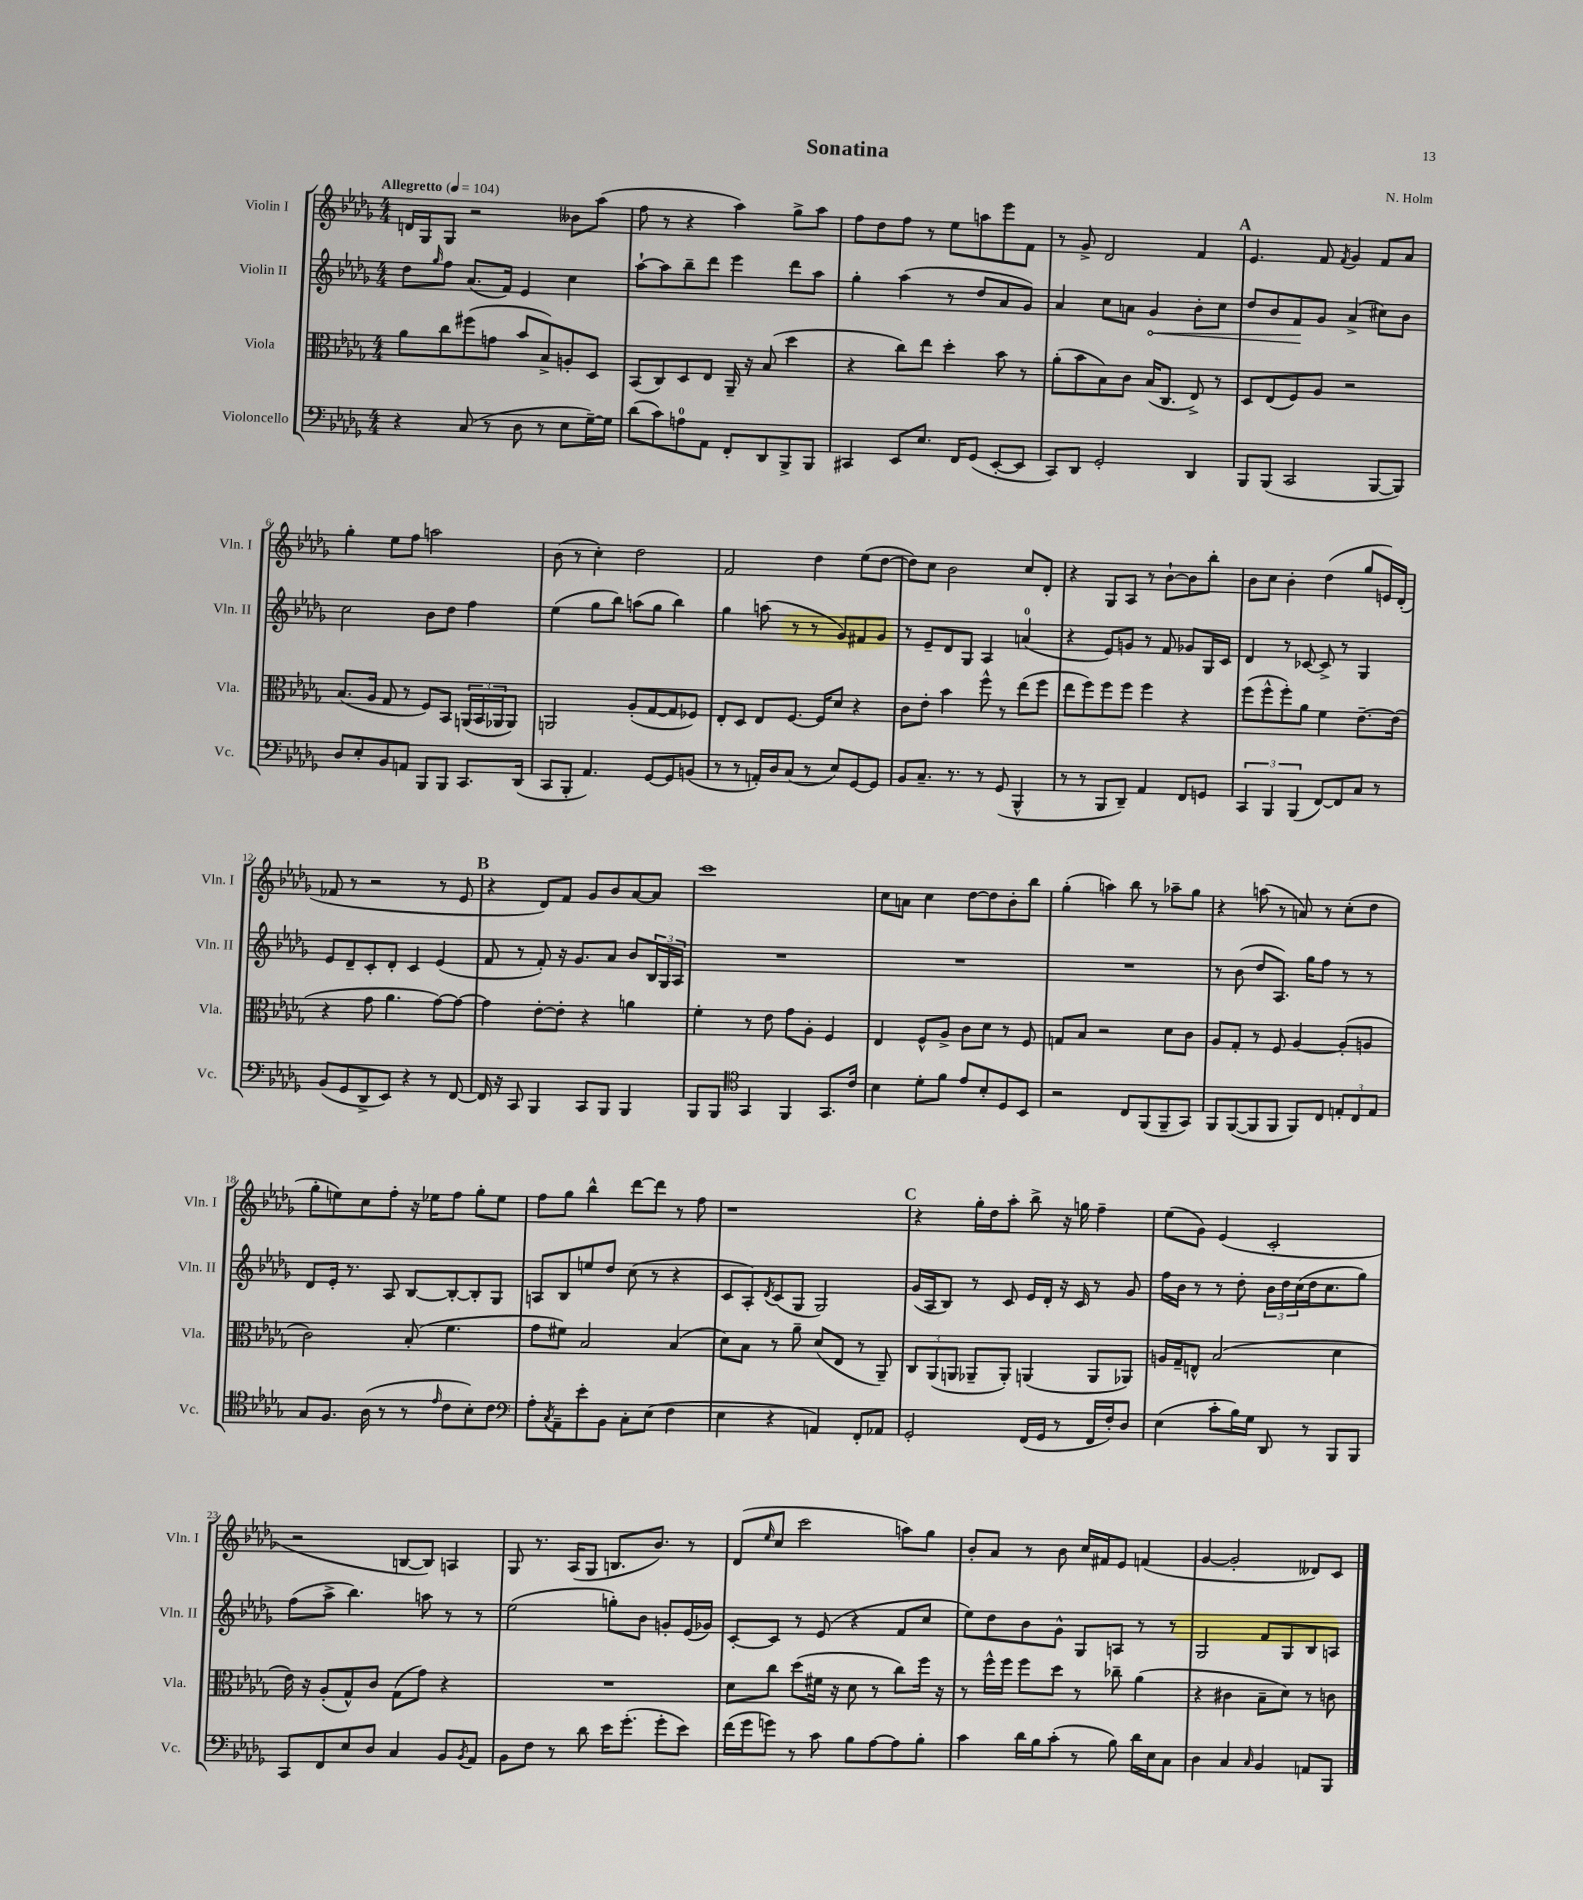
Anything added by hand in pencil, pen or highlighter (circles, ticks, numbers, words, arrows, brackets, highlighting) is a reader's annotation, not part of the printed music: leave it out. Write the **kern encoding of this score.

**kern	**kern	**kern	**dynam	**kern
*part4	*part3	*part2	*part2	*part1
*staff4	*staff3	*staff2	*staff2	*staff1
*I"Violoncello	*I"Viola	*I"Violin II	*	*I"Violin I
*I'Vc.	*I'Vla.	*I'Vln. II	*	*I'Vln. I
*clefF4	*clefC3	*clefG2	*	*clefG2
*k[b-e-a-d-g-]	*k[b-e-a-d-g-]	*k[b-e-a-d-g-]	*	*k[b-e-a-d-g-]
*M4/4	*M4/4	*M4/4	*	*M4/4
*MM104	*MM104	*MM104	*	*MM104
=1	=1	=1	=1	=1
!	!	!	!	!LO:TX:a:B:t=Allegretto
4r	8a-\L	8dd-\L	.	16dn/LL
.	.	.	.	16G-/J
.	.	16qqgg-/	.	.
.	8cc\	8ff\J	.	8G-/J
(8C/	(8ff#X\	(8.a-/L	.	2r
8r	8gn\J	.	.	.
.	.	16f/Jk)	.	.
8D-\	8b-/L	4e-/	.	.
8r	8B-^/)	.	.	.
8E-\L	8An'/	4cc\	.	8b--X\L
[16G-~\L)	8D-/J	.	.	(8aa-\J
16G-\JJ]	.	.	.	.
=2	=2	=2	=2	=2
(8d-\L	(8BB-/L	[8aa-`\L	.	8ff\
8c\)	8C/)	8aa-\]	.	8r
8An\	8D-/	8bb-~\	.	4r
8AA-\J	8E-/J	8ddd-\J	.	.
8FF'/L	16AA-~/	4eee-\	.	4aa-\)
.	16r	.	.	.
8DD-/	(8B-/	.	.	.
8BBB-^/	4dd-\	8ddd-\L	.	8gg-^\L
8BBB-/J	.	8aa-\J	.	8aa-\J
=3	=3	=3	=3	=3
4CC#X/	4r	4gg-'\	.	8ff\L
.	.	.	.	8dd-\
8EE-/L	8cc\L)	(4aa-\	.	8ff\J
8.E-/J	8ee-\J	.	.	8r
.	4dd-'\	8r	.	8ee-\L
16FF/KL	.	.	.	.
(8GG-/J	.	8dd-/L	.	8aan\
[8EE-'/L	8b-\	8a-/	.	8eee-\
8EE-/J]	8r	8g-/J)	.	8f\J
=4	=4	=4	=4	=4
8CC/L)	(8a-'\L	4a-/	.	8r
8DD-/J	8b-\	.	.	8g-^/
2GG-'/	8B-\)	8cc\L	.	2d-/
.	8c\J	8an\J	.	.
!	!	!	!LO:HP:b	!
.	(16B-/KL	4g-/	<	.
.	8.C/J	.	.	.
4DD-/	8E-^/)	8b-'\L	.	4f/
.	8r	8cc\J	.	.
!!LO:REH:place=s1:t=A
=5	=5	=5	=5	=5
8BBB-/L	8D-/L	8dd-/L	.	4.e-/
(8BBB-/J	(8E-/	8b-/	.	.
2CC/	8F/)	8f/	.	.
.	8A-/J	8g-/J	[	8f/
.	.	.	.	8qf/
.	2r	(4a-^/	.	4g-/
[8BBB-/L	.	8cc#X\L)	.	8f/L
8BBB-/J])	.	8b-\J	.	8a-/J
!!LO:LB:g=z
=6	=6	=6	=6	=6
8D-/L	(8.B-/L	2cc\	.	4gg-'\
8E-'/	.	.	.	.
.	16A-/Jk	.	.	.
8BB-/	8G-/	.	.	8ee-\L
8AAn/J	8r	.	.	8ff\J
8BBB-/L	8F/L)	8b-\L	.	2aan\
8BBB-/J	8BB-/J	8dd-\J	.	.
8.CC/L	(24AAn/LL	4ff\	.	.
.	24BB-/	.	.	.
.	24AA-X/J	.	.	.
.	8AA-/J)	.	.	.
(16DD-/Jk	.	.	.	.
=7	=7	=7	=7	=7
8CC/L	2AAn/	(4ee-\	.	(8b-\
8BBB-'/J	.	.	.	8r
4.AA-/)	.	8gg-\L	.	4cc'\)
.	.	8bb-\J)	.	.
.	(8A-'/L	(8aan\L	.	2dd-\
[8GG-/L	[8G-/	8gg-\J	.	.
8GG-/]	8G-/]	4bb-\)	.	.
(8BBn/J	8F-X/J)	.	.	.
=8	=8	=8	=8	=8
8r	8E-'/L	4gg-\	.	2f/
8r	8D-/J	.	.	.
16AAn'/LL)	8E-/L	(8aan\	.	.
16D-/J	.	.	.	.
(8C/J	[8.F/J	8r	.	.
8r	.	8r	.	4dd-\
.	16F/KL]	.	.	.
8E-/L)	8d-/J	8g-/L)	.	.
[8GG-/	4r	8f#X/	.	(8ee-\L
8GG-/J]	.	8g-/J	.	[8dd-\J
=9	=9	=9	=9	=9
8BB-/L	8c\L	8r	.	8dd-\L])
8.C~/J	8e-'\J	8e-~/L	.	8cc\J
.	4b-\	8d-/	.	2b-\
8.r	.	.	.	.
.	.	8G-/J	.	.
8r	8ff^^\	4A-/	.	.
(8GG-/	8r	.	.	.
4BBB-^^/	(8ee-\L	(4an/	.	8cc/L
.	8ff\J	.	.	8d-'/J
=10	=10	=10	=10	=10
8r	8ee-\L	4r	.	4r
8r	8ff\)	.	.	.
8BBB-/L	8ff\	8e-/L)	.	8G-/L
8DD-~/J)	8ff\J	8gn/J	.	8A-/J
4AA-/	4ff\	8r	.	8r
.	.	8f/	.	[8b-`\L
8FF/L	4r	8g-X/L	.	8b-\]
8GGn/J	.	16G-/L	.	8bb-'\J
.	.	16c/JJ	.	.
=11	=11	=11	=11	=11
6CC/	(8ff\L	4d-/	.	8b-\L
.	8ff^^\	.	.	8cc\J
6BBB-/	.	.	.	.
.	8ff'\)	8r	.	4b-'\
(6BBB-/	.	.	.	.
.	8a-\J	[8c-X/	.	.
[8FF/L)	4f\	8c-^/]	.	(4dd-\
8FF/]	.	8r	.	.
8C/J	[8.e-~\L	4G-/	.	8gg-/L
8r	.	.	.	16en/L)
.	(16e-\Jk]	.	.	(16d-'/JJ
!!LO:LB:g=z
=12	=12	=12	=12	=12
(8BB-/L	4r	8e-/L	.	8f-X/
8GG-/	.	8d-~/	.	8r
8DD-^/	8g-\	8c'/	.	2r
8EE-/J)	4.a-\	8d-'/J	.	.
4r	.	4c/	.	.
8r	[8g-\L)	(4e-/	.	8r
[8FF/	8g-\J_	.	.	8e-/
!!LO:REH:place=s1:t=B
=13	=13	=13	=13	=13
16FF/]	4g-\]	8f/	.	4r
16r	.	.	.	.
8CC/	.	8r	.	.
4BBB-/	[8e-'\L	8f'/)	.	8d-/L)
.	8e-'\J]	16r	.	8f/J
.	.	8.g-/L	.	.
8CC/L	4r	.	.	8g-/L
8BBB-/J	.	8a-/J	.	8b-/
4BBB-/	4an\	8b-/L	.	[8a-/
.	.	24B-/L	.	8a-/J]
.	.	24G-/	.	.
.	.	24A-/JJ	.	.
=14	=14	=14	=14	=14
8BBB-/L	4f'\	1r	.	1ccc
8BBB-/J	.	.	.	.
*clefC4	*	*	*	*
4GG-/	8r	.	.	.
.	8e-\	.	.	.
4FF/	8g-\L	.	.	.
.	8A-'\J	.	.	.
8.GG-/L	4F/	.	.	.
16c/Jk	.	.	.	.
=15	=15	=15	=15	=15
4B-\	4E-/	1r	.	8cc\L
.	.	.	.	8an\J
8d-'\L	8F^^/L	.	.	4cc\
8f\J	8A-^/J	.	.	.
8e-/L	8c\L	.	.	[8dd-\L
8B-'/	8d-\J	.	.	8dd-\]
8D-/	8r	.	.	8b-'\
8BB-/J	8F/	.	.	8bb-\J
=16	=16	=16	=16	=16
2r	8Gn/L	1r	.	(4gg-'\
.	8B-/J	.	.	.
.	2r	.	.	4aan\)
8C/L	.	.	.	8bb-\
(8FF/	.	.	.	8r
8FF~/	8d-\L	.	.	8aa-X~\L
8GG-/J)	8c\J	.	.	8gg-\J
=17	=17	=17	=17	=17
8FF/L	8A-/L	8r	.	4r
([8FF/	8G-'/J	(8b-\	.	.
8FF/]	8r	8dd-/L	.	(8aan\
8FF/J	8F/	8.A-/J)	.	8r
8FF/L)	[4A-/	.	.	8an/)
.	.	16gg-\KL	.	.
8C/J	.	8ff\J	.	8r
12En'/L	(8A-'/L]	8r	.	(8cc'\L
12C/	.	.	.	.
.	8An/J	8r	.	8dd-\J
12E/J	.	.	.	.
!!LO:LB:g=z
=18	=18	=18	=18	=18
8G-/L	2c\)	8d-/L	.	8gg-'\L
8.F/J	.	16e-'/Jk	.	8een\)
.	.	8.r	.	.
.	.	.	.	8cc\
(16A-\	.	.	.	.
8r	.	8A-/	.	8ff'\J
8r	(8B-'/	[8B-/L	.	16r
.	.	.	.	16ee-X\KL
16qqe-/	.	.	.	.
8c\L	4.f\	8B-'/_	.	8ff\J
8B-'\)	.	8B-'/]	.	8gg-'\L
8c\J	.	8G-/J	.	8ee-\J
=19	=19	=19	=19	=19
*clefF4	*	*	*	*
8A-'\L	8g-\L	8An/L	.	8ff\L
8qC/	.	.	.	.
8AA-~\	8f#X\J)	8B-/	.	8gg-\J
8e-'\	2B-/	8een/	.	4bb-^^\
8BB-\J	.	8dd-/J	.	.
8C'\L	.	(8cc\	.	[8ddd-\L
(8E-\J	.	8r	.	8ddd-\J]
4F\	(4B-/	4r	.	8r
.	.	.	.	8ff\
=20	=20	=20	=20	=20
4E-\	8d-\L)	8c/L	.	1r
.	8B-\J	8A-'/)	.	.
.	.	8qd-/	.	.
4r	8r	(8c/	.	.
.	8a-~\	8G-/J	.	.
4AAn/)	(8d-/L	2G-/)	.	.
.	8E-/J	.	.	.
8FF'/L	8r	.	.	.
8AA-X/J	8AA-~/)	.	.	.
!!LO:REH:place=s1:t=C
=21	=21	=21	=21	=21
2GG-'/	12C/L	(16g-/LL	.	4r
.	.	16A-/J	.	.
.	(12AA-/	.	.	.
.	.	8B-/J)	.	.
.	12AAn/J	.	.	.
.	8AA-X~/L	8r	.	16gg-'\LL
.	.	.	.	16dd-\J
.	8AA-'/J)	8c/	.	8aa-'\J
(16FF/LL	(4AAn/	16e-/LL	.	8bb-^\
16GG-/JJ	.	16d-'/JJ	.	.
8r	.	16r	.	16r
.	.	16c/	.	16ggn\
16FF/LL	8AA/L	8r	.	4ff~\
16F'/J)	.	.	.	.
8D-/J	8AA-X/J)	8g-/	.	.
=22	=22	=22	=22	=22
(4E-\	16An/LL	16ff\LL	.	(8ee-\L
.	16G-~/J	16b-\JJ	.	.
.	8En^^/J	8r	.	8g-\J)
8c'\L	(2B-/	8r	.	(4e-/
16B-\L)	.	8dd-'\	.	.
16G-\JJ	.	.	.	.
8DD-/	.	24b-\LL	.	2c'/
.	.	24dd-\	.	.
.	.	(24cc\	.	.
8r	.	16dd-\J	.	.
.	.	8.cc\	.	.
8BBB-/L	4d-\	.	.	.
8BBB-/J	.	8gg-\J)	.	.
!!LO:LB:g=z
=23	=23	=23	=23	=23
8CC/L	16e-\)	(8ff\L	.	2r
.	16r	.	.	.
8FF/	(8A-'/L	8aa-^\J	.	.
8E-/	8G-^^/)	4.bb-\)	.	.
8D-/J	8c/J	.	.	.
4C/	(8G-\L	.	.	[8Bn/L
.	8g-\J)	8aan\	.	8B/J])
8BB-/L	4r	8r	.	4An/
8qBB-/	.	.	.	.
8AA-/J	.	8r	.	.
=24	=24	=24	=24	=24
8BB-\L	1r	(2ee-\	.	8G-/
8F\J	.	.	.	8.r
8r	.	.	.	.
.	.	.	.	(16A-/KL
8d-\	.	.	.	8G-/J
16e-\KL	.	8ggn'\L)	.	8.Bn/L
(8.g-'\J	.	.	.	.
.	.	8b-\J	.	.
.	.	.	.	8.b-/J)
8g-'\L	.	8gn'/L	.	.
8e-\J)	.	(16e-/L	.	8r
.	.	16g-X/JJ)	.	.
=25	=25	=25	=25	=25
(16f\LL	8d-\L	[8c'/L	.	(8d-/L
16g-\J	.	.	.	.
.	.	.	.	16qqee-/
8gn\J)	8cc\J	8c/J]	.	8cc/J
8r	(8dd-\L	8r	.	2ccc\
8c\	16f#X\Jk	(8e-/	.	.
.	16r	.	.	.
8B-\L	8d-\	4r	.	.
[8A-\	8r	.	.	.
8A-\]	8cc\L)	8f/L	.	8aan\L)
8B-'\J	16ff\Jk	8cc/J	.	8gg-\J
.	16r	.	.	.
=26	=26	=26	=26	=26
4c\	8r	8ee-\L)	.	8b-'/L
.	16ff^^\LL	8dd-\	.	8a-/J
.	16ff\JJ	.	.	.
16d-\LL	8ff\L	8b-\	.	8r
16B-\J	.	.	.	.
(8c'\J	8dd-\J	8g-^^\J	.	8b-\
8r	8r	8G-/L	.	16cc/LL
.	.	.	.	16f#X/J
8B-\)	8cc-X~\	8An/J	.	8e-/J
16d-\LL	(4a-\	8r	.	(4fn/
16E-\J	.	.	.	.
8C\J	.	8r	.	.
=27	=27	=27	=27	=27
4D-\	4r	2G-/	.	[4g-/
4C/	4c#X\	.	.	2g-'/]
16qqC/	.	.	.	.
4BB-/	8B-~\L	8f/L	.	.
.	8d-\J)	8G-/	.	.
8AAn/L	8r	8B-/	.	8d--X/L)
8BBB-/J	8cn\	8An/J	.	8c/J
==	==	==	==	==
*-	*-	*-	*-	*-
